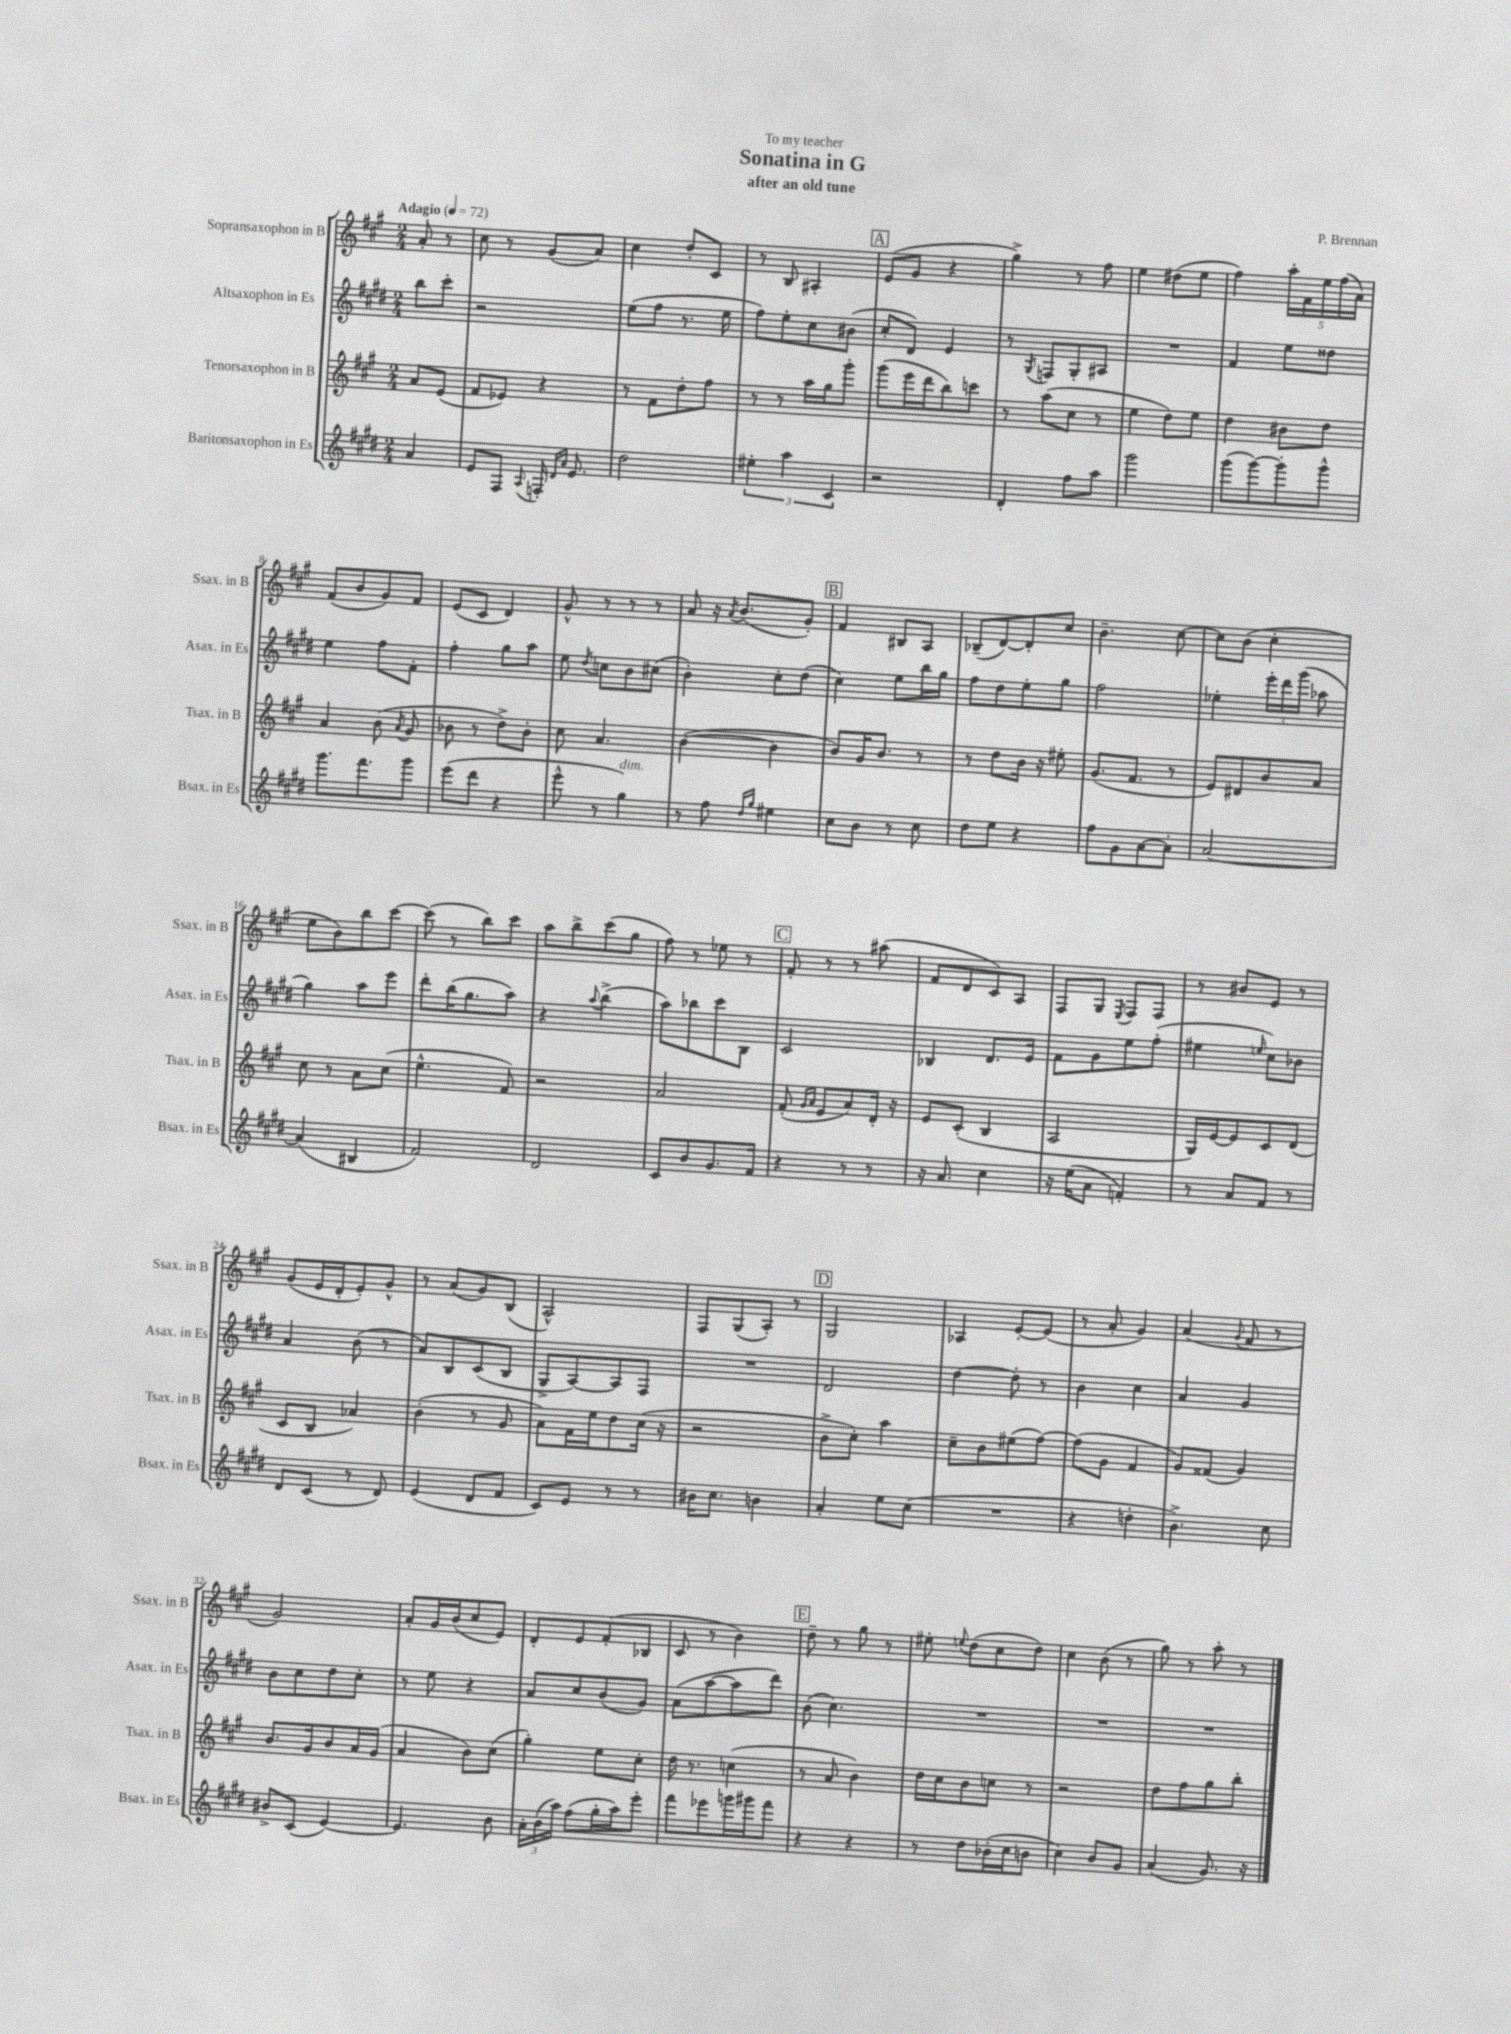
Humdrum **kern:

**kern	**kern	**kern	**kern
*part4	*part3	*part2	*part1
*staff4	*staff3	*staff2	*staff1
*I"Baritonsaxophon in Es	*I"Tenorsaxophon in B	*I"Altsaxophon in Es	*I"Sopransaxophon in B
*I'Bsax. in Es	*I'Tsax. in B	*I'Asax. in Es	*I'Ssax. in B
*clefG2	*clefG2	*clefG2	*clefG2
*k[f#c#g#d#]	*k[f#c#g#]	*k[f#c#g#d#]	*k[f#c#g#]
*M2/4	*M2/4	*M2/4	*M2/4
*MM72	*MM72	*MM72	*MM72
=	=	=	=
!	!	!	!LO:TX:a:B:t=Adagio
4a/	8a/L	8bb\L	8a'/
.	(8e/J	8ccc#'\J	8r
=1	=1	=1	=1
8e/L	8f#/L	2r	8cc#\
8F#/J	8e-X/J)	.	8r
8qqA/	.	.	.
16Fn'/	4r	.	(8g#/L
16qqd#/LL	.	.	.
16qqa/JJ	.	.	.
8.e/	.	.	.
.	.	.	8a/J)
=2	=2	=2	=2
2dd#\	8r	(8ee\L	4cc#\
.	8f#\L	8ff#\J	.
.	8dd'\	8.r	8dd'/L
.	8ff#\J	.	8c#/J
.	.	16ee\	.
=3	=3	=3	=3
6ee#X'\	8r	8ff#\L)	8r
.	8r	8ee'\	8B/
6aa\	.	.	.
.	16aa\LL	8cc#\	4A#X'/
.	16gg#\J	.	.
6c#/	.	.	.
.	8ggg#'\J	(8b#X\J	.
!!LO:REH:place=s1:t=A
=4	=4	=4	=4
2r	(8ggg#\L	8cc#'/L	(8e/L
.	16eee\L	8d#/J)	8g#/J
.	16ddd\J	.	.
.	8bb\)	4e/	4r
.	8cccn\J	.	.
=5	=5	=5	=5
4d#'/	8r	8r	4gg#^\)
.	.	8qG#/	.
.	(8aa\L	8Fn/L	.
8ff#\L	8cc#\J	8G#'/	8r
8aa\J	8r	8A#X/J	8ff#\
=6	=6	=6	=6
2ggg#\	4ee\	2r	4ee\
.	8dd\L)	.	(8dd#X\L
.	8ee\J	.	8ee\J
=7	=7	=7	=7
(8ggg#\L	4dd\	4f#/	4ff#\)
[8ggg#\)	.	.	.
8ggg#'\]	8b#X\L	8ee\L	20aa'\LL
.	.	.	20f#\
.	.	.	20ee\
8ggg#^^\J	8dd\J	8dd##X\J	.
.	.	.	(20ff#\
.	.	.	20a\JJ)
!!LO:LB:g=z
=8	=8	=8	=8
8.ggg#\L	4a/	4ee\	(8f#/L
.	.	.	8b/
8.fff#\	.	.	.
.	(8b\	8ff#\L	8g#/)
.	8qa/	.	.
8ggg#\J	8g#/	8f#'\J	8f#/J
=9	=9	=9	=9
(8eee\L	8b-X\	4ff#'\	(8e/L
8ddd#\J	8r	.	8c#/J
4r	8dd^\L)	8gg#\L	4d/)
.	8b-'\J	8aa\J	.
=10	=10	=10	=10
8eee^^\	8cc#\	8ee\	8g#^^/
.	.	8qdd#/	.
8r	4.a/	8ccn\L	8r
!LO:TX:a:i:t=dim.	!	!	!
4gg#\)	.	8b\	8r
.	.	(8cc#X\J	8r
=11	=11	=11	=11
8r	([4b\	4b'\)	8a/
8ff#\	.	.	16r
.	.	.	8qa/
.	.	.	(8.b/L
16qqdd#/LL	.	.	.
16qqgg#/JJ	.	.	.
4ee#X\	4b\]	8cc#'\L	.
.	.	(8dd#\J	8g#'/J)
!!LO:REH:place=s1:t=B
=12	=12	=12	=12
8cc#\L	8b/L)	4cc#\)	4f#/
8b\J	16g#/K	.	.
.	8.b/J	.	.
8r	.	8ee\L	8B#X/L
8cc#\	8r	16bb\L	8A/J
.	.	16gg#\JJ	.
=13	=13	=13	=13
8dd#\L	8r	8ff#\L	(8B-X~/L
8ee\J	8dd\L	8dd#\	[8d/)
4r	16b\Jk	8ee'\	8d'/]
.	16r	.	.
.	8ee#X'\	8gg#\J	8cc#/J
=14	=14	=14	=14
8ff#\L	(8.g#/L	2ff#\	4.b~\
8g#\	.	.	.
.	8.f#/J	.	.
[8a\	.	.	.
8a'\J]	8r	.	[8cc#\
=15	=15	=15	=15
[2a/	8e/L)	4ee-X'\	8cc#\L]
.	8d#X/	.	(8b\J
.	8b/	24eee'\LL	4cc#'\
.	.	24ddd#\	.
.	.	(24ggg#\JJ	.
.	8a/J	8aa-X\	.
!!LO:LB:g=z
=16	=16	=16	=16
(4a/]	8cc#\	4gg#\)	8ee\L
.	8r	.	8b\)
4B#X/	8a\L	8aa\L	8bb\
.	(8cc#\J	8eee\J	[8ccc#\J
=17	=17	=17	=17
2f#/)	4.ee^^\	8ddd#'\L	(8ccc#\]
.	.	(16bb\K	8r
.	.	8.gg#\	.
.	.	.	8bb\L)
.	8f#/)	8aa\J)	8ccc#\J
=18	=18	=18	=18
2d#/	2r	4r	8aa\L
.	.	.	8bb^\
.	.	8qqaa/	.
.	.	(4bb^\	(8ccc#\
.	.	.	8gg#\J
=19	=19	=19	=19
8c#/L	2a/	8aa\L)	8ff#\)
8b/	.	8bb-X\	8r
8.g#/	.	8ccc#\	8ee-X\
.	.	8B\J	8r
16f#/Jk	.	.	.
!!LO:REH:place=s1:t=C
=20	=20	=20	=20
4r	(8f#'/	2c#/	8f#'/
.	16qqg#/LL	.	.
.	16qqa/JJ	.	.
.	8e/L	.	8r
8r	8a/)	.	8r
8r	16d'/Jk	.	(8aa#X\
.	16r	.	.
=21	=21	=21	=21
16r	8e/L	4B-X/	8f#/L
8.a/	.	.	.
.	(8c#'/J	.	8d/
4cc#\	4B/	8.d#/L	8c#/)
.	.	.	8A/J
.	.	16e/Jk	.
=22	=22	=22	=22
16r	2A/	8f#\L	8F#/L
(16ee\KL	.	.	.
8a\J	.	8g#\	8G#/J
.	.	.	8qE/
4fn'/)	.	8ee\	8F#/L
.	.	(8ff#'\J	8F#/J
=23	=23	=23	=23
8r	16G#/LL)	4ee#X\	8r
.	[16e/J	.	.
8a/L	8e/]	.	8b#X/L
.	.	16qqeen/	.
8f#/J	8c#/	8cc#\L)	8e/J
8r	(8d/J	8b-X\J	8r
!!LO:LB:g=z
=24	=24	=24	=24
8d#/L	8c#/L	4a/	(8g#/L
(8c#/J	8B/J	.	16e/L
.	.	.	16d'/J
8r	4a-X/)	(8b\	8e'/)
8d#/)	.	8r	8g#^^/J
=25	=25	=25	=25
(4e/	(4b'\	8a/L)	8r
.	.	8B/	(8a/L
8d#/L	8r	(8c#/	8g#/)
8f#/J	8g#/	8B/J	(8B/J
=26	=26	=26	=26
8c#/L)	8a\L)	8G#^/L	2A^^/)
8e/J	16f#\L	[8A/)	.
.	16ee\J	.	.
8r	8dd\	8A/]	.
8r	(16cc#\Jk	8F#/J	.
.	16r	.	.
=27	=27	=27	=27
16b#X\KL	2r	2r	8F#/L
8.cc#\J	.	.	.
.	.	.	(8G#/
4bn\	.	.	8A'/J)
.	.	.	8r
!!LO:REH:place=s1:t=D
=28	=28	=28	=28
4a'/	8b^\L	2d#/	2G#/
.	8cc#'\J)	.	.
8ee\L	4aa\	.	.
(8cc#\J	.	.	.
=29	=29	=29	=29
2r	8cc#~\L	[4dd#\	4A-X/
.	8b\	.	.
.	(8ee#X\	8dd#'\]	[8e'/L
.	[8ff#\J)	8r	(8e/J]
=30	=30	=30	=30
4r	(8ff#\L]	4b\	8r
.	8g#\J	.	8a'/
4ddn'\	4f#/	4cc#\	4g#/)
=31	=31	=31	=31
4.b^\)	8g#/L)	4a/	(4a/
.	(8f##X/J	.	.
.	.	.	8qqg#/
.	4g#/)	4g#/	8f#/
8cc#\	.	.	8r
!!LO:LB:g=z
=32	=32	=32	=32
8b#X^/L	8.b/L	8b\L	2g#/)
(8c#/J	.	8cc#\	.
.	16g#/k	.	.
[4e/)	8b/	8dd#\	.
.	16a/L	8cc#'\J	.
.	(16g#/JJ	.	.
=33	=33	=33	=33
4.e/]	4a/	8r	8a'/L
.	.	8ee\	16g#/L
.	.	.	(16b/J
.	8b\L)	4r	8cc#/
8b\	(8cc#\J	.	8e/J)
=34	=34	=34	=34
24a'\LL	4gg#'\)	8a/L	8d'/L
(24b\	.	.	.
24aa\JJ)	.	.	.
(8ff#\L	.	8cc#/	8e/
16gg#'\L	8ee\L	(8b/	(8f#'/
16aa\J)	.	.	.
8eee'\J	8cc#'\J	8g#/J)	8B-X/J
=35	=35	=35	=35
8fff#\L	16dd\	(8a\L	8c#/
.	8.r	.	.
8eee-X\	.	[8aa\	8r
16gggn\L	(4ccn\	8aa\]	4b\)
16ggg#X\J	.	.	.
8fff#\J	.	8ddd#\J)	.
!!LO:REH:place=s1:t=E
=36	=36	=36	=36
4r	8r	(8b\	8dd~\
.	8a/	4.cc#\)	8r
4r	4b\)	.	8gg#\
.	.	.	8r
=37	=37	=37	=37
8r	16dd\LL	2r	8ee#X'\
.	16cc#\J	.	.
.	.	.	8qqeen/
8dd#\L	8b\	.	(8dd\L
(16b-X'\L	8ccn\J	.	8cc#\
16cc#\J	.	.	.
8bn\J	8r	.	8dd\J)
=38	=38	=38	=38
4cc#\)	2r	2r	4cc#\
8b/L	.	.	(8b\
8g#/J	.	.	8r
=39	=39	=39	=39
(4a/	8dd\L	2r	8gg#\)
.	8ff#\	.	8r
8.g#/)	8gg#\	.	8aa'\
.	8bb'\J	.	8r
16r	.	.	.
==	==	==	==
*-	*-	*-	*-
